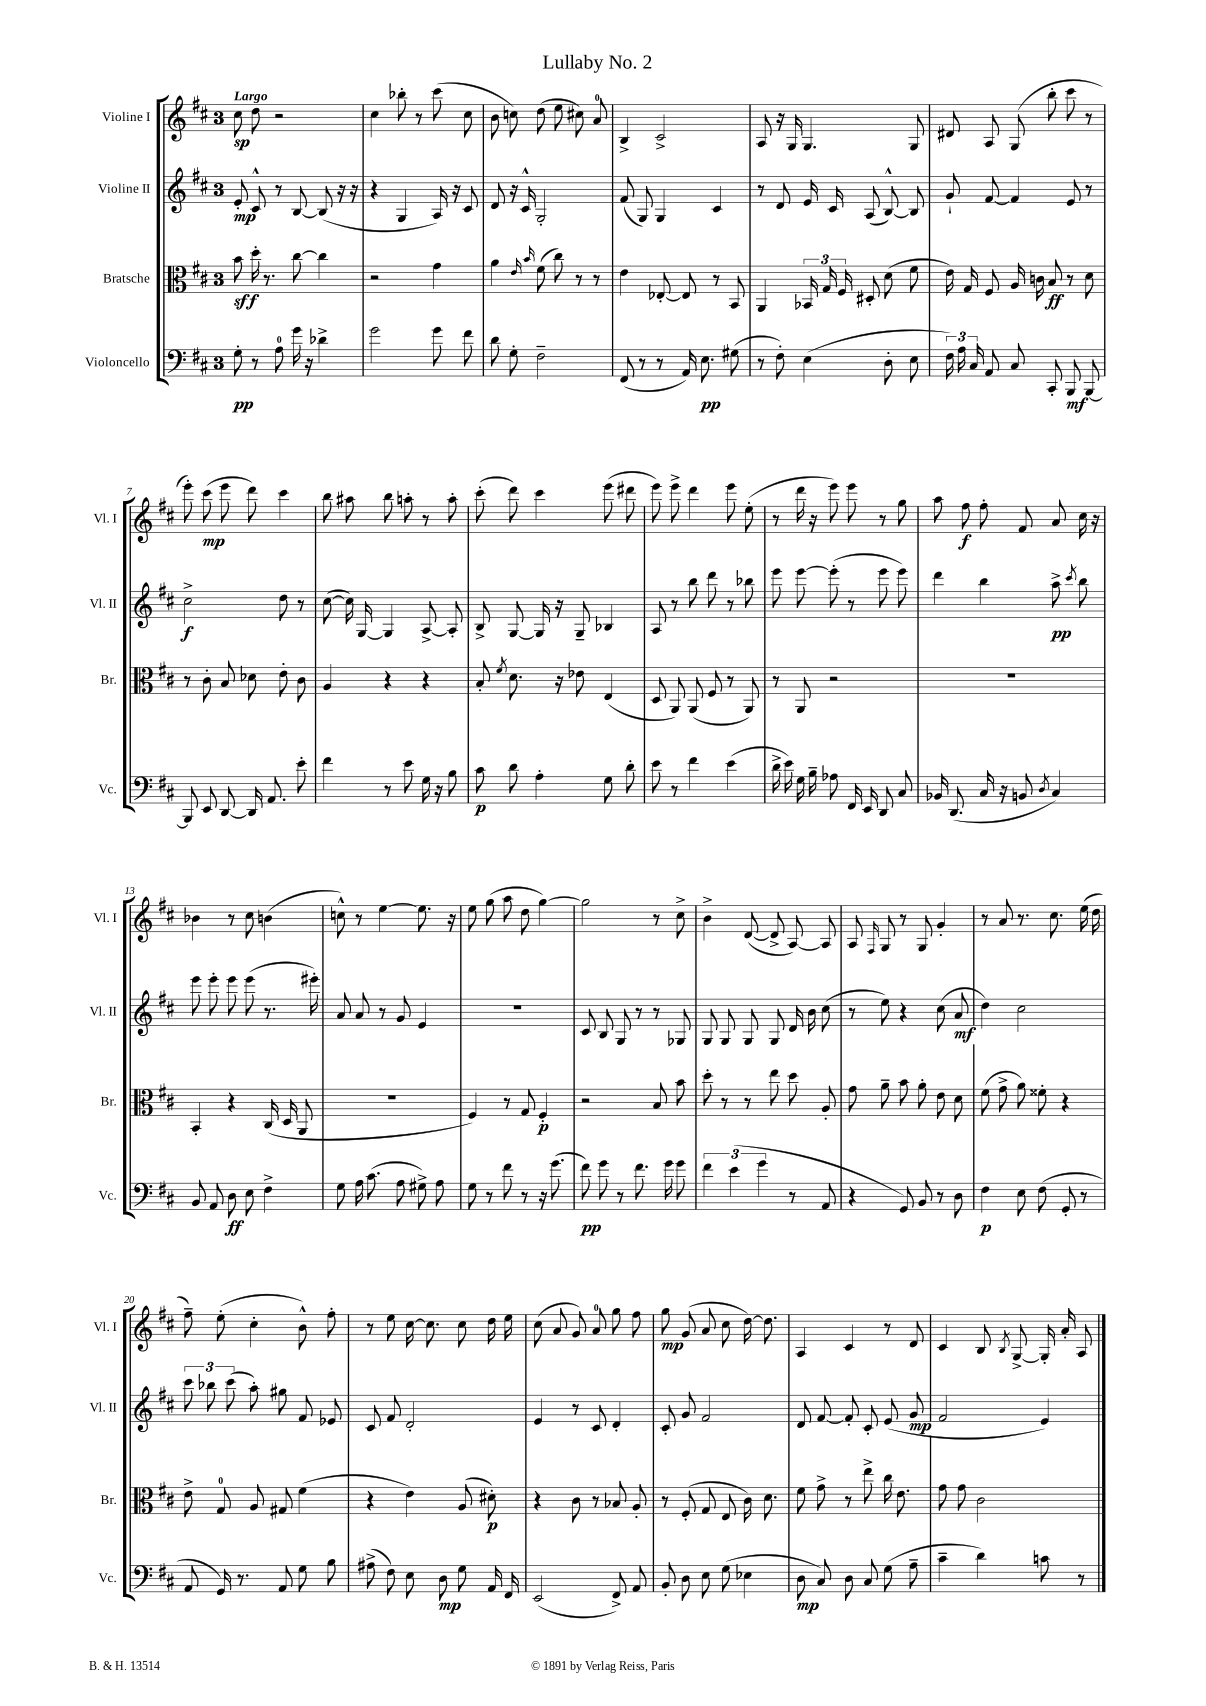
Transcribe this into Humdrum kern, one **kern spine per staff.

**kern	**dynam	**kern	**dynam	**kern	**dynam	**kern	**dynam
*part4	*part4	*part3	*part3	*part2	*part2	*part1	*part1
*staff4	*staff4	*staff3	*staff3	*staff2	*staff2	*staff1	*staff1
*I"Violoncello	*	*I"Bratsche	*	*I"Violine II	*	*I"Violine I	*
*I'Vc.	*	*I'Br.	*	*I'Vl. II	*	*I'Vl. I	*
*clefF4	*	*clefC3	*	*clefG2	*	*clefG2	*
*k[f#c#]	*	*k[f#c#]	*	*k[f#c#]	*	*k[f#c#]	*
*M3/4	*	*M3/4	*	*M3/4	*	*M3/4	*
=1	=1	=1	=1	=1	=1	=1	=1
!	!	!	!	!	!	!LO:TX:a:B:t=Largo	!
8G'\	pp	8b\	sff	8e'/	mp	8cc#\	sp
8r	.	16dd'\	.	8c#^^/	.	8dd\	.
.	.	8.r	.	.	.	.	.
8A\	.	.	.	8r	.	2r	.
16g\	.	[8cc#\	.	[8B/	.	.	.
16r	.	.	.	.	.	.	.
4d-X^\	.	4cc#\]	.	(8B/]	.	.	.
.	.	.	.	16r	.	.	.
.	.	.	.	16r	.	.	.
=2	=2	=2	=2	=2	=2	=2	=2
2g\	.	2r	.	4r	.	4cc#\	.
.	.	.	.	4G/	.	8bb-X'\	.
.	.	.	.	.	.	8r	.
8g\	.	4g\	.	16A/)	.	(8ccc#\	.
.	.	.	.	16r	.	.	.
8f#\	.	.	.	8c#/	.	8cc#\	.
=3	=3	=3	=3	=3	=3	=3	=3
8d\	.	4a\	.	8d/	.	8b\	.
8G'\	.	.	.	16r	.	8ccn\)	.
.	.	.	.	16c#^^/	.	.	.
.	.	16qqe/	.	.	.	.	.
.	.	16qqb/	.	.	.	.	.
2F#~\	.	(8f#\	.	2G'/	.	(8dd\	.
.	.	8cc#\)	.	.	.	8ee\	.
.	.	8r	.	.	.	8cc#X\)	.
.	.	8r	.	.	.	8a/	.
=4	=4	=4	=4	=4	=4	=4	=4
(8FF#/	.	4e\	.	(8f#/	.	4B^/	.
8r	.	.	.	8G/)	.	.	.
8r	.	[8E-X'/	.	4G/	.	2c#^/	.
16AA/)	.	8E-/]	.	.	.	.	.
8.E\	pp	.	.	.	.	.	.
.	.	8r	.	4c#/	.	.	.
(8G#X\	.	8BB/	.	.	.	.	.
=5	=5	=5	=5	=5	=5	=5	=5
8r	.	4AA/	.	8r	.	8A/	.
8F#'\)	.	.	.	8d/	.	16r	.
.	.	.	.	.	.	16G/	.
(4E\	.	24BB-X/	.	16e/	.	4.G/	.
.	.	24G/	.	.	.	.	.
.	.	.	.	16c#/	.	.	.
.	.	24F#/	.	.	.	.	.
.	.	8D#X'/	.	(8A/	.	.	.
8D'\	.	(8d\	.	[8B^^/)	.	.	.
8E\	.	8f#\	.	8B/]	.	8G/	.
=6	=6	=6	=6	=6	=6	=6	=6
24F#\)	.	16e\)	.	8g`/	.	8d#X/	.
24A\	.	.	.	.	.	.	.
.	.	16G/	.	.	.	.	.
24C#/	.	.	.	.	.	.	.
8AA/	.	8F#/	.	[8f#/	.	8A/	.
8C#/	.	16A/	.	4f#/]	.	(8G/	.
.	.	16cn\	.	.	.	.	.
8CC#'/	.	8B/	ff	.	.	8bb'\	.
8BBB/	mf	8r	.	8e/	.	8ccc#\	.
[8BBB/	.	8d\	.	8r	.	8r	.
!!LO:LB:g=z
=7	=7	=7	=7	=7	=7	=7	=7
8BBB/]	.	8r	.	2cc#^\	f	8eee'\)	.
8EE/	.	8c#'\	.	.	.	(8ccc#\	mp
[8DD/	.	8B/	.	.	.	8eee\	.
16DD/]	.	8d-X\	.	.	.	8ddd\)	.
8.AA/	.	.	.	.	.	.	.
.	.	8e'\	.	8dd\	.	4ccc#\	.
8e'\	.	8c#\	.	8r	.	.	.
=8	=8	=8	=8	=8	=8	=8	=8
4f#\	.	4A/	.	([8cc#\	.	8bb\	.
.	.	.	.	16cc#\])	.	8aa#X\	.
.	.	.	.	[16G/	.	.	.
8r	.	4r	.	4G/]	.	8bb\	.
8e\	.	.	.	.	.	8aan'\	.
16G\	.	4r	.	[8A^/	.	8r	.
16r	.	.	.	.	.	.	.
8B\	.	.	.	8A'/]	.	8aa'\	.
=9	=9	=9	=9	=9	=9	=9	=9
8c#\	p	8B'/	.	8B^/	.	(8ccc#'\	.
.	.	8qf#/	.	.	.	.	.
8d\	.	8.d\	.	[8G/	.	8ddd\)	.
4A'\	.	.	.	16G/]	.	4ccc#\	.
.	.	16r	.	16r	.	.	.
.	.	8e-X\	.	8G~/	.	.	.
8G\	.	(4E/	.	4B-X/	.	(8eee\	.
8d'\	.	.	.	.	.	8ddd#X\	.
=10	=10	=10	=10	=10	=10	=10	=10
8e\	.	8D/	.	8A/	.	8eee\)	.
8r	.	8AA/)	.	8r	.	8eee^\	.
4f#\	.	(8AA/	.	8bb\	.	4ddd\	.
.	.	8F#/	.	8ddd\	.	.	.
(4e\	.	8r	.	8r	.	8eee\	.
.	.	8AA/)	.	8bb-X\	.	(8ee'\	.
=11	=11	=11	=11	=11	=11	=11	=11
16d^\	.	8r	.	8eee\	.	8r	.
16e\)	.	.	.	.	.	.	.
16G\	.	8AA/	.	[8eee\	.	16ddd\	.
16B~\	.	.	.	.	.	16r	.
8A-X\	.	2r	.	(8eee'\]	.	8eee\)	.
16FF#/	.	.	.	8r	.	8eee\	.
16EE/	.	.	.	.	.	.	.
8DD/	.	.	.	8eee\	.	8r	.
8C#/	.	.	.	8eee\)	.	8gg\	.
=12	=12	=12	=12	=12	=12	=12	=12
16BB-X/	.	2.r	.	4ddd\	.	8aa\	.
(8.DD/	.	.	.	.	.	.	.
.	.	.	.	.	.	8ff#\	f
16C#/	.	.	.	4bb\	.	8ff#'\	.
16r	.	.	.	.	.	.	.
8BBn/	.	.	.	.	.	8f#/	.
8qD/	.	.	.	.	.	.	.
4C#/)	.	.	.	8aa^\	pp	8a/	.
.	.	.	.	8qccc#/	.	.	.
.	.	.	.	8bb\	.	16cc#\	.
.	.	.	.	.	.	16r	.
!!LO:LB:g=z
=13	=13	=13	=13	=13	=13	=13	=13
8BB/	.	4BB'/	.	8eee\	.	4b-X\	.
8AA/	.	.	.	8eee'\	.	.	.
8D\	ff	4r	.	8eee\	.	8r	.
8E\	.	.	.	(8eee\	.	8cc#\	.
4F#^\	.	(16C#/	.	8.r	.	(4bn\	.
.	.	16D/	.	.	.	.	.
.	.	8AA/	.	.	.	.	.
.	.	.	.	16eee#X'\)	.	.	.
=14	=14	=14	=14	=14	=14	=14	=14
8G\	.	2.r	.	8a/	.	8ccn^^\)	.
16A\	.	.	.	8a/	.	8r	.
(8.c#\	.	.	.	.	.	.	.
.	.	.	.	8r	.	[4ee\	.
8A\	.	.	.	8g/	.	.	.
8G#X^\)	.	.	.	4e/	.	8.ee\]	.
8A\	.	.	.	.	.	.	.
.	.	.	.	.	.	16r	.
=15	=15	=15	=15	=15	=15	=15	=15
8G\	.	4F#/)	.	2.r	.	8ee\	.
8r	.	.	.	.	.	(8gg\	.
8f#\	.	8r	.	.	.	8aa\	.
8r	.	8G/	.	.	.	8dd\	.
16r	.	4F#'/	p	.	.	[4gg\)	.
(8.g\	.	.	.	.	.	.	.
=16	=16	=16	=16	=16	=16	=16	=16
8f#\)	pp	2r	.	8c#/	.	2gg\]	.
8g\	.	.	.	8B/	.	.	.
8r	.	.	.	8G/	.	.	.
8.f#\	.	.	.	8r	.	.	.
.	.	8B/	.	8r	.	8r	.
16g\	.	.	.	.	.	.	.
8g\	.	8b\	.	8G-X/	.	8cc#^\	.
=17	=17	=17	=17	=17	=17	=17	=17
6f#\	.	8dd'\	.	8G/	.	4b^\	.
.	.	8r	.	8G/	.	.	.
(6e\	.	.	.	.	.	.	.
.	.	8r	.	8G/	.	([8d/	.
6g\	.	.	.	.	.	.	.
.	.	8ee\	.	8G/	.	8d^/]	.
8r	.	8dd\	.	16d/	.	[8A/)	.
.	.	.	.	16b\	.	.	.
8AA/	.	8A'/	.	(8cc#\	.	8A/]	.
=18	=18	=18	=18	=18	=18	=18	=18
4r	.	8g\	.	8r	.	8A/	.
.	.	.	.	.	.	16qqF#/	.
.	.	8a~\	.	8ee\)	.	8G/	.
8GG/)	.	8b\	.	4r	.	8r	.
8BB/	.	8a'\	.	.	.	8G/	.
8r	.	8e\	.	(8cc#\	.	4g'/	.
8D\	.	8d\	.	8a/	mf	.	.
=19	=19	=19	=19	=19	=19	=19	=19
4F#\	p	(8f#\	.	4dd\)	.	8r	.
.	.	8g^\	.	.	.	8a/	.
8E\	.	8a\)	.	2cc#\	.	8.r	.
(8F#\	.	8f##X'\	.	.	.	.	.
.	.	.	.	.	.	8.cc#\	.
8GG'/	.	4r	.	.	.	.	.
8r	.	.	.	.	.	(16ee\	.
.	.	.	.	.	.	16dd\	.
!!LO:LB:g=z
=20	=20	=20	=20	=20	=20	=20	=20
8AA/	.	8e^\	.	12ccc#\	.	8ff#~\)	.
.	.	.	.	12bb-X\	.	.	.
16GG/)	.	8G/	.	.	.	(8ee'\	.
.	.	.	.	(12ccc#\	.	.	.
8.r	.	.	.	.	.	.	.
.	.	8A/	.	8aa'\)	.	4cc#'\	.
8AA/	.	8G#X/	.	8gg#X\	.	.	.
8G\	.	(4f#\	.	8f#/	.	8b^^\)	.
8B\	.	.	.	8e-X/	.	8ff#'\	.
=21	=21	=21	=21	=21	=21	=21	=21
(8A#X^\	.	4r	.	8c#/	.	8r	.
8F#\)	.	.	.	8f#/	.	8ee\	.
8E\	.	4e\)	.	2d'/	.	[16cc#\	.
.	.	.	.	.	.	8.cc#\]	.
8D\	mp	.	.	.	.	.	.
8G\	.	(8A/	.	.	.	8cc#\	.
16AA/	.	8d#X'\)	p	.	.	16dd\	.
16FF#/	.	.	.	.	.	16ee\	.
=22	=22	=22	=22	=22	=22	=22	=22
(2EE/	.	4r	.	4e/	.	(8cc#\	.
.	.	.	.	.	.	8a/	.
.	.	8c#\	.	8r	.	8g/)	.
.	.	8r	.	8c#/	.	8a/	.
8FF#^/)	.	8B-X/	.	4d'/	.	8gg\	.
8AA/	.	8A'/	.	.	.	8ff#\	.
=23	=23	=23	=23	=23	=23	=23	=23
8BB'/	.	8r	.	8c#'/	.	8gg\	mp
8D\	.	(8F#'/	.	8g/	.	(8g/	.
8E\	.	8G/	.	2f#/	.	8a/	.
(8G\	.	8E/	.	.	.	8cc#\	.
4E-X\	.	16c#\)	.	.	.	[16dd\)	.
.	.	8.d\	.	.	.	8.dd\]	.
=24	=24	=24	=24	=24	=24	=24	=24
8D\	mp	8f#\	.	8d/	.	4A/	.
8C#/)	.	8g^\	.	[8f#/	.	.	.
8D\	.	8r	.	8f#'/]	.	4c#/	.
8C#/	.	8ee^\	.	8c#'/	.	.	.
(8G\	.	16cc#\	.	(8e/	.	8r	.
.	.	8.e\	.	.	.	.	.
8A~\	.	.	.	8g/	mp	8d/	.
=25	=25	=25	=25	=25	=25	=25	=25
4c#~\	.	8g\	.	2f#/	.	4c#/	.
.	.	8g\	.	.	.	.	.
4d\)	.	2c#\	.	.	.	8B/	.
.	.	.	.	.	.	8qB/	.
.	.	.	.	.	.	[8G^/	.
8cn\	.	.	.	4e/)	.	16G'/]	.
.	.	.	.	.	.	16a'/	.
8r	.	.	.	.	.	8A/	.
==	==	==	==	==	==	==	==
*-	*-	*-	*-	*-	*-	*-	*-
